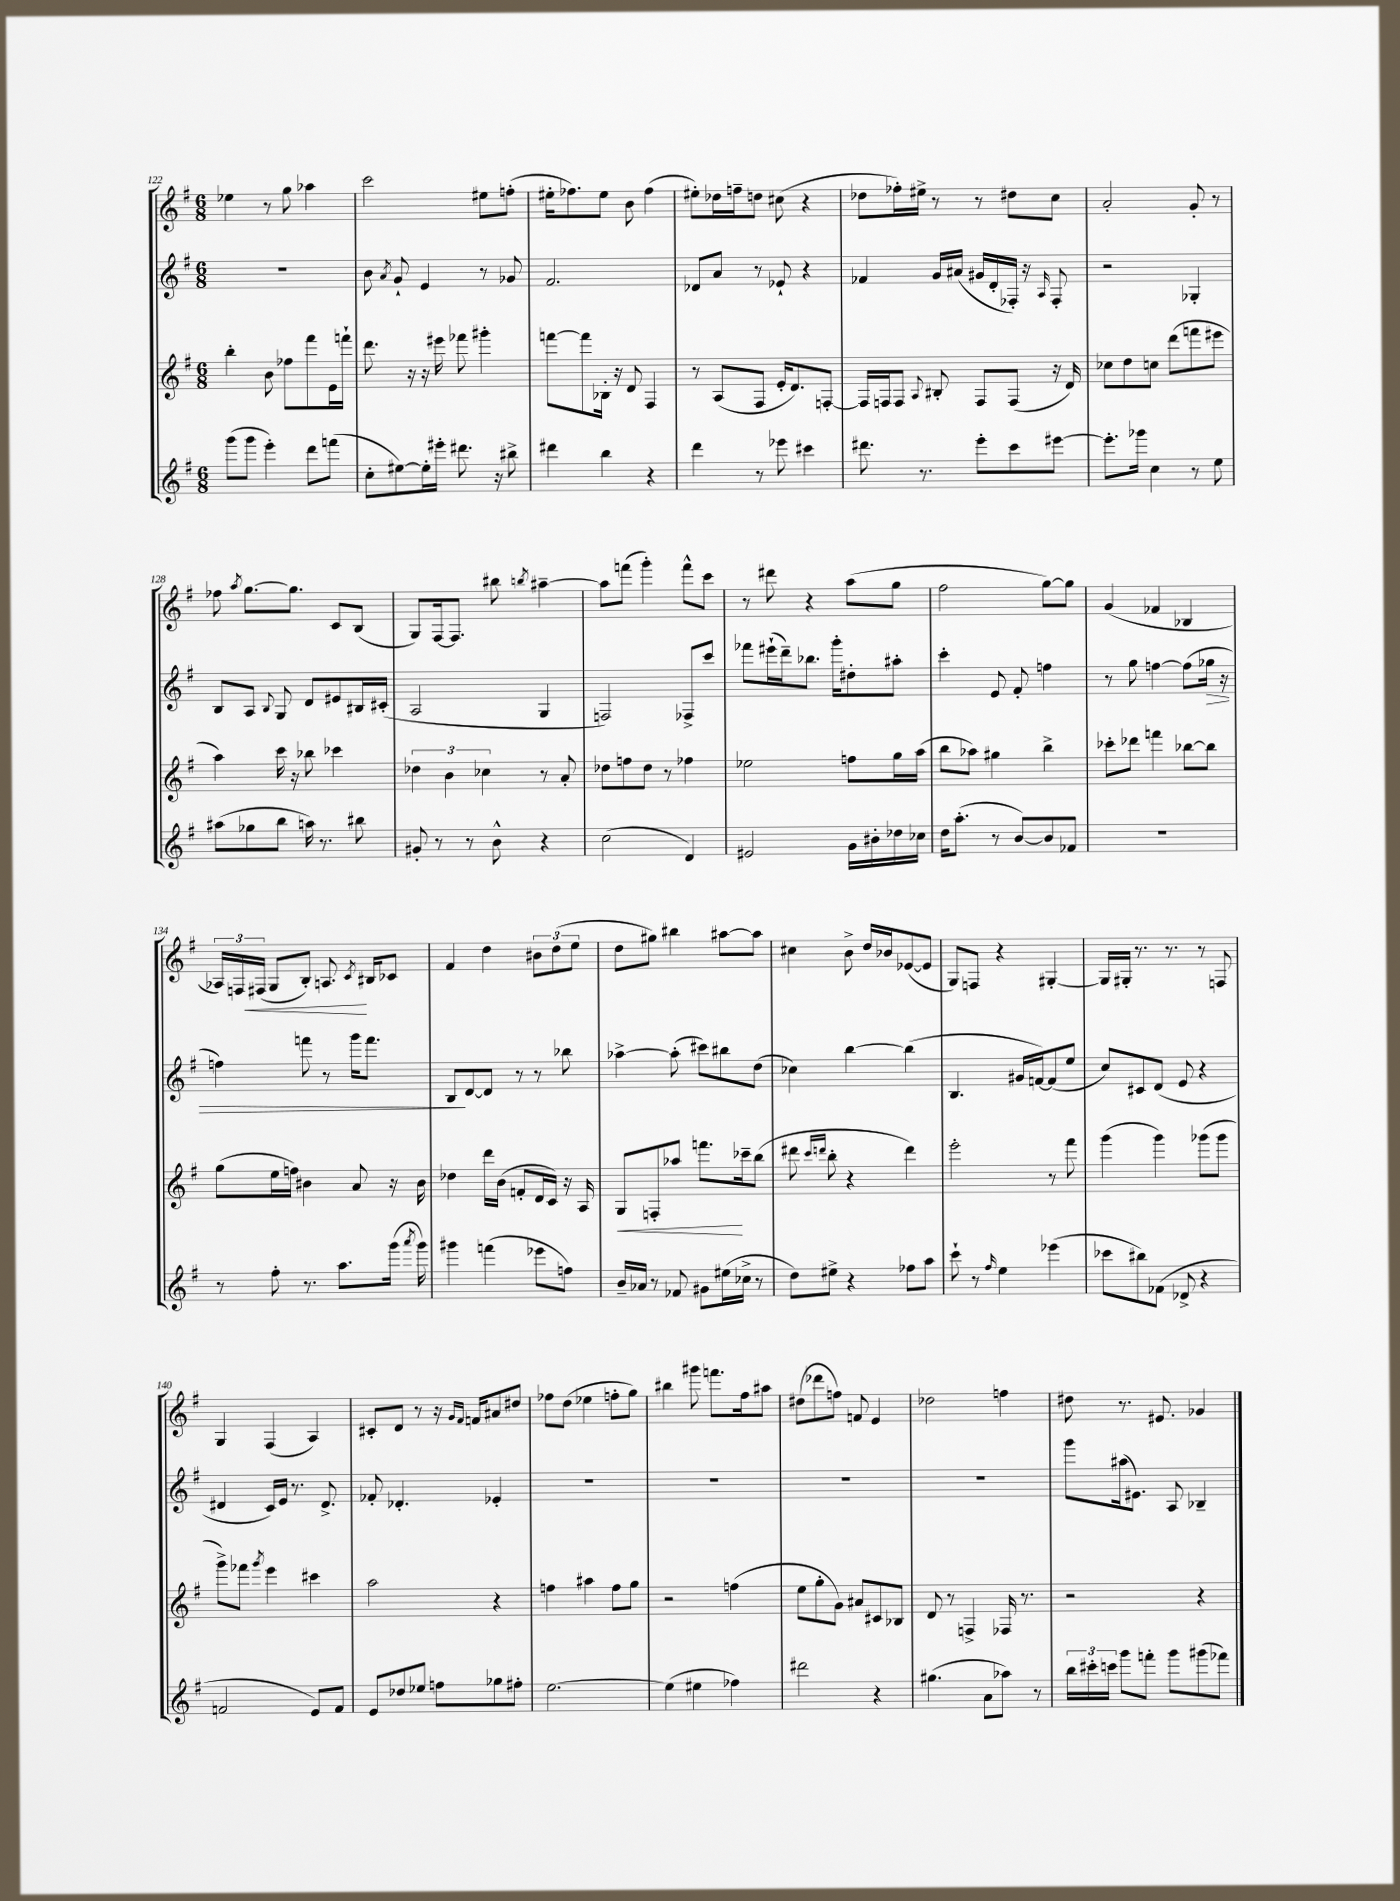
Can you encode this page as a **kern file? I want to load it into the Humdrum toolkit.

**kern	**kern	**kern	**kern
*staff4	*staff3	*staff2	*staff1
*clefG2	*clefG2	*clefG2	*clefG2
*k[f#]	*k[f#]	*k[f#]	*k[f#]
*M6/8	*M6/8	*M6/8	*M6/8
(8ggg\L	4bb'\	2.r	4ee-\
8ggg\J	.	.	.
4eee'\)	8b\	.	8r
.	8ff-\L	.	8gg\
8ddd\L	8fff#\	.	4aa-\
(8fff\J	16e\L	.	.
.	16fff`\JJ	.	.
=	=	=	=
8cc'\L	8.ddd\	8b\	2ccc\
.	.	8qa/	.
[8ee#\)	.	8g`/	.
.	16r	.	.
16ee#'\]L	16r	4e/	.
16eee#'\JJ	16eee#\	.	.
8.ddd#\	8fff-\	.	.
.	4ggg#'\	8r	8ee#\L
16r	.	.	.
8bb#^\	.	8g-/	(8ff'\J
=	=	=	=
4ddd#\	[8fff\L	2.f#/	16ee#'\LK
.	.	.	8.ff-\)
.	8fff\]	.	.
4bb\	16B-'\Jk	.	8ee#\J
.	16r	.	.
.	8d/	.	8b\
4r	4F#/	.	(4ff-\
=	=	=	=
4ddd\	8r	8d-/L	8ee#'\L)
.	(8A/L	8a/J	16dd-\L
.	.	.	16ff~\J
8r	8F#/J	8r	8dd\J
8eee-\	16e'/LK	8e-`/	(8cc#\
.	8.d/)	.	.
4ccc#\	.	4r	4r
.	[8F'/J	.	.
=	=	=	=
8.ddd#\	16F/]LL	4f-/	8dd-\L
.	16F/J	.	.
.	8F/J	.	16ff-'\L)
8.r	.	.	16ee#^\JJ
.	8qqA/	.	.
.	8B#'/	16g/LL	8r
.	.	(16a#/JJ	.
8eee'\L	8F/L	16g#/LL	8r
.	.	16d'/	.
8ccc\	(8F/J	16F-'/JJ)	8dd#\L
.	.	16r	.
.	.	16qqA/	.
[8eee#\J	16r	8F-'/	8cc\J
.	16d/)	.	.
=	=	=	=
8.eee#'\]L	8cc-\L	2r	2a'/
.	8dd\	.	.
16ggg-\Jk	.	.	.
4cc\	8cc\J	.	.
.	(8ddd\L	.	.
8r	8fff\	4G-'/	8g'/
8ee\	8eee#\J	.	8r
=	=	=	=
(8aa#\L	4aa\)	8B/L	8ff-\
.	.	.	8qaa/
8gg-\	.	8A/J	[8.gg\L
.	.	8qqB/	.
8bb\J	16ccc\	8G/	.
.	16r	.	8.gg\]J
16aa\)	8bb-\	8d/L	.
8.r	.	.	.
.	4ccc-\	8e#/	8c/L
8bb#\	.	16B#/L	(8B/J
.	.	(16c#'/JJ	.
=	=	=	=
8g#'/	6dd-\	2A/	8G/L)
8r	.	.	[16F#/k
.	6b\	.	.
.	.	.	8.F#/]J
8r	.	.	.
.	6cc-\	.	.
8b^^\	.	.	8bb#\
.	.	.	8qbb/
4r	8r	4G/	[4aa#~\
.	8a'/	.	.
=	=	=	=
(2cc\	8dd-\L	2F/)	8aa#\]L
.	8ff\	.	(8fff\J
.	8dd-\J	.	4ggg'\)
.	8r	.	.
4d/)	4ff-\	8F-^/L	8fff^^\L
.	.	8ccc/J	8ccc\J
=	=	=	=
2e#/	2ee-\	8fff-\L	8r
.	.	(16eee#`\L	8ddd#\
.	.	16ddd~\J)	.
.	.	8.bb-\J	4r
.	.	16ggg'\LK	.
16g\LL	8ff\L	8dd#'\	(8aa\L
16b#'\	.	.	.
16dd-\	16gg\L	8aa#'\J	8gg\J
16cc-\JJ	(16aa\JJ	.	.
=	=	=	=
16dd\LK	8bb\L	4ccc'\	2ff#\
(8.aa'\J	.	.	.
.	8aa-\J)	.	.
8r	4gg#\	8e/	.
[8b/L)	.	8f#'/	.
8b/]	4bb^\	4ff\	[8gg\L)
8f-/J	.	.	8gg\]J
=	=	=	=
2.r	8ccc-'\L	8r	(4g/
.	8ddd-\J	8gg\	.
.	4fff\	[4ff\	4f-/
.	[8bb-\L	(8ff\]L	4B-/
.	8bb-\]J	16gg-\Jk	.
.	.	16r	.
=	=	=	=
8r	(8gg\L	4ff\)	24A-/LL)
.	.	.	24F/
.	.	.	(24F#/JJ
8ff#'\	16ee\L	.	8G/L
.	16ff\JJ)	.	.
8.r	4b#\	8fff\	8B'/J)
.	.	8r	8.A/
8.aa\L	.	.	.
.	8a/	16ggg\LK	.
.	.	.	8qc/
.	.	8.fff\J	16B#/LK
(16ggg\Jk	16r	.	8c-/J
8qaaa/	.	.	.
16ggg\)	16b#\	.	.
=	=	=	=
4ggg#\	4dd-\	8B/L	4f#/
.	.	[8d/	.
(4fff\	16ddd\LL	8d/]J	4dd\
.	(16b\JJ	.	.
.	8f'/L	8r	.
8eee-\L	16d/L	8r	12b#\L
.	16c/JJ)	.	.
.	.	.	(12dd\
8ff\J)	16r	8bb-\	.
.	.	.	12ee\J
.	16A/	.	.
=	=	=	=
16b~/LL	8G/L	[4aa-^\	8dd\L
16a-/JJ	.	.	.
8r	8F'/	.	8gg#\J)
8f-/	8aa-/J	(8aa-'\]	4bb#\
8g#\L	8.fff\L	8ccc#\L)	.
(16ee#\L	.	8bb#\	[8aa#\L
16cc-^\JJ	16ccc-~\k	.	.
8r	(8bb\J	(8dd\J	8aa#\]J
=	=	=	=
8dd\L)	8ddd#\	4cc-\)	4cc#\
.	16qqccc/LL	.	.
.	16qqddd/JJ	.	.
8ee#^\J	8bb'\	.	.
4r	4r	[4bb\	8b^\
.	.	.	16dd/LL
.	.	.	16b-/J
8ff-\L	4ddd\)	(4bb\]	([8e-/
8aa\J	.	.	8e-/]J
=	=	=	=
8ccc`\	2eee'\	4.B/	8G/L)
8r	.	.	8F/J
16qqff#/	.	.	.
4ee\	.	.	4r
.	.	16g#/LL	.
.	.	[16f/J)	.
(4eee-\	8r	(8f/]	[4G#'/
.	8fff#\	8ee/J	.
=	=	=	=
8ccc-\L	(4ggg\	8cc/L)	16G#/]LL
.	.	.	16G#'/JJ
8bb#\)	.	8c#/	8.r
(8f-\J	4ggg\)	(8d/J	.
.	.	.	8.r
8d-^/	.	8e/	.
4r	(8ggg-\L	4r	8r
.	8ggg-\J	.	8F/
=	=	=	=
2f/	8ggg^\L)	4d#/	4G/
.	8fff-\J	.	.
.	8qggg/	.	.
.	4eee\	16c/LL)	(4F#/
.	.	16e/JJ	.
.	.	8.r	.
8e/L)	4ccc#\	.	4A/)
.	.	8.d#^/	.
8f/J	.	.	.
=	=	=	=
8e/L	2aa\	8f-'/	8c#'/L
8dd-/	.	4.d-'/	8d/J
8ee-/J	.	.	8r
8ff\L	.	.	16r
.	.	.	16qqg/LL
.	.	.	16qqf#/JJ
.	.	.	16f/LK
8gg-\	4r	4e-'/	8a#/
8ff#'\J	.	.	8dd#/J
=	=	=	=
[2.ee\	4ff\	2.r	8ff-\L
.	.	.	(8dd\J
.	4aa#\	.	4ee-\
.	8ff\L	.	8ff'\L
.	8gg\J	.	8gg\J)
=	=	=	=
(4ee\]	2r	2.r	4bb#\
4ee#\	.	.	8ggg#\
.	.	.	8.fff\L
4ff-\)	(4ff\	.	.
.	.	.	16ff#\k
.	.	.	8aa#\J
=	=	=	=
2ddd#\	8ee\L	2.r	(8dd#\L
.	8gg'\	.	8ddd-\
.	8g\J)	.	8ff\J)
.	8a#/L	.	8f/
4r	8c#/	.	4e/
.	8B-/J	.	.
=	=	=	=
(4.gg#\	8d/	2.r	2dd-\
.	8r	.	.
.	4F^/	.	.
8a\L	.	.	.
8aa-\J)	16F-/	.	4ff\
.	8.r	.	.
8r	.	.	.
=	=	=	=
24bb\LL	2r	8ggg\L	8dd#\
24ccc#'\	.	.	.
24ccc\JJ	.	.	.
8ggg\L	.	(16aa#\k	8.r
.	.	8.e#\J)	.
8fff'\J	.	.	.
.	.	.	8.e#/
8ggg\L	.	8A/	.
(8ggg#\	4r	4B-~/	4g-/
8fff-\J)	.	.	.
==	==	==	==
*-	*-	*-	*-
